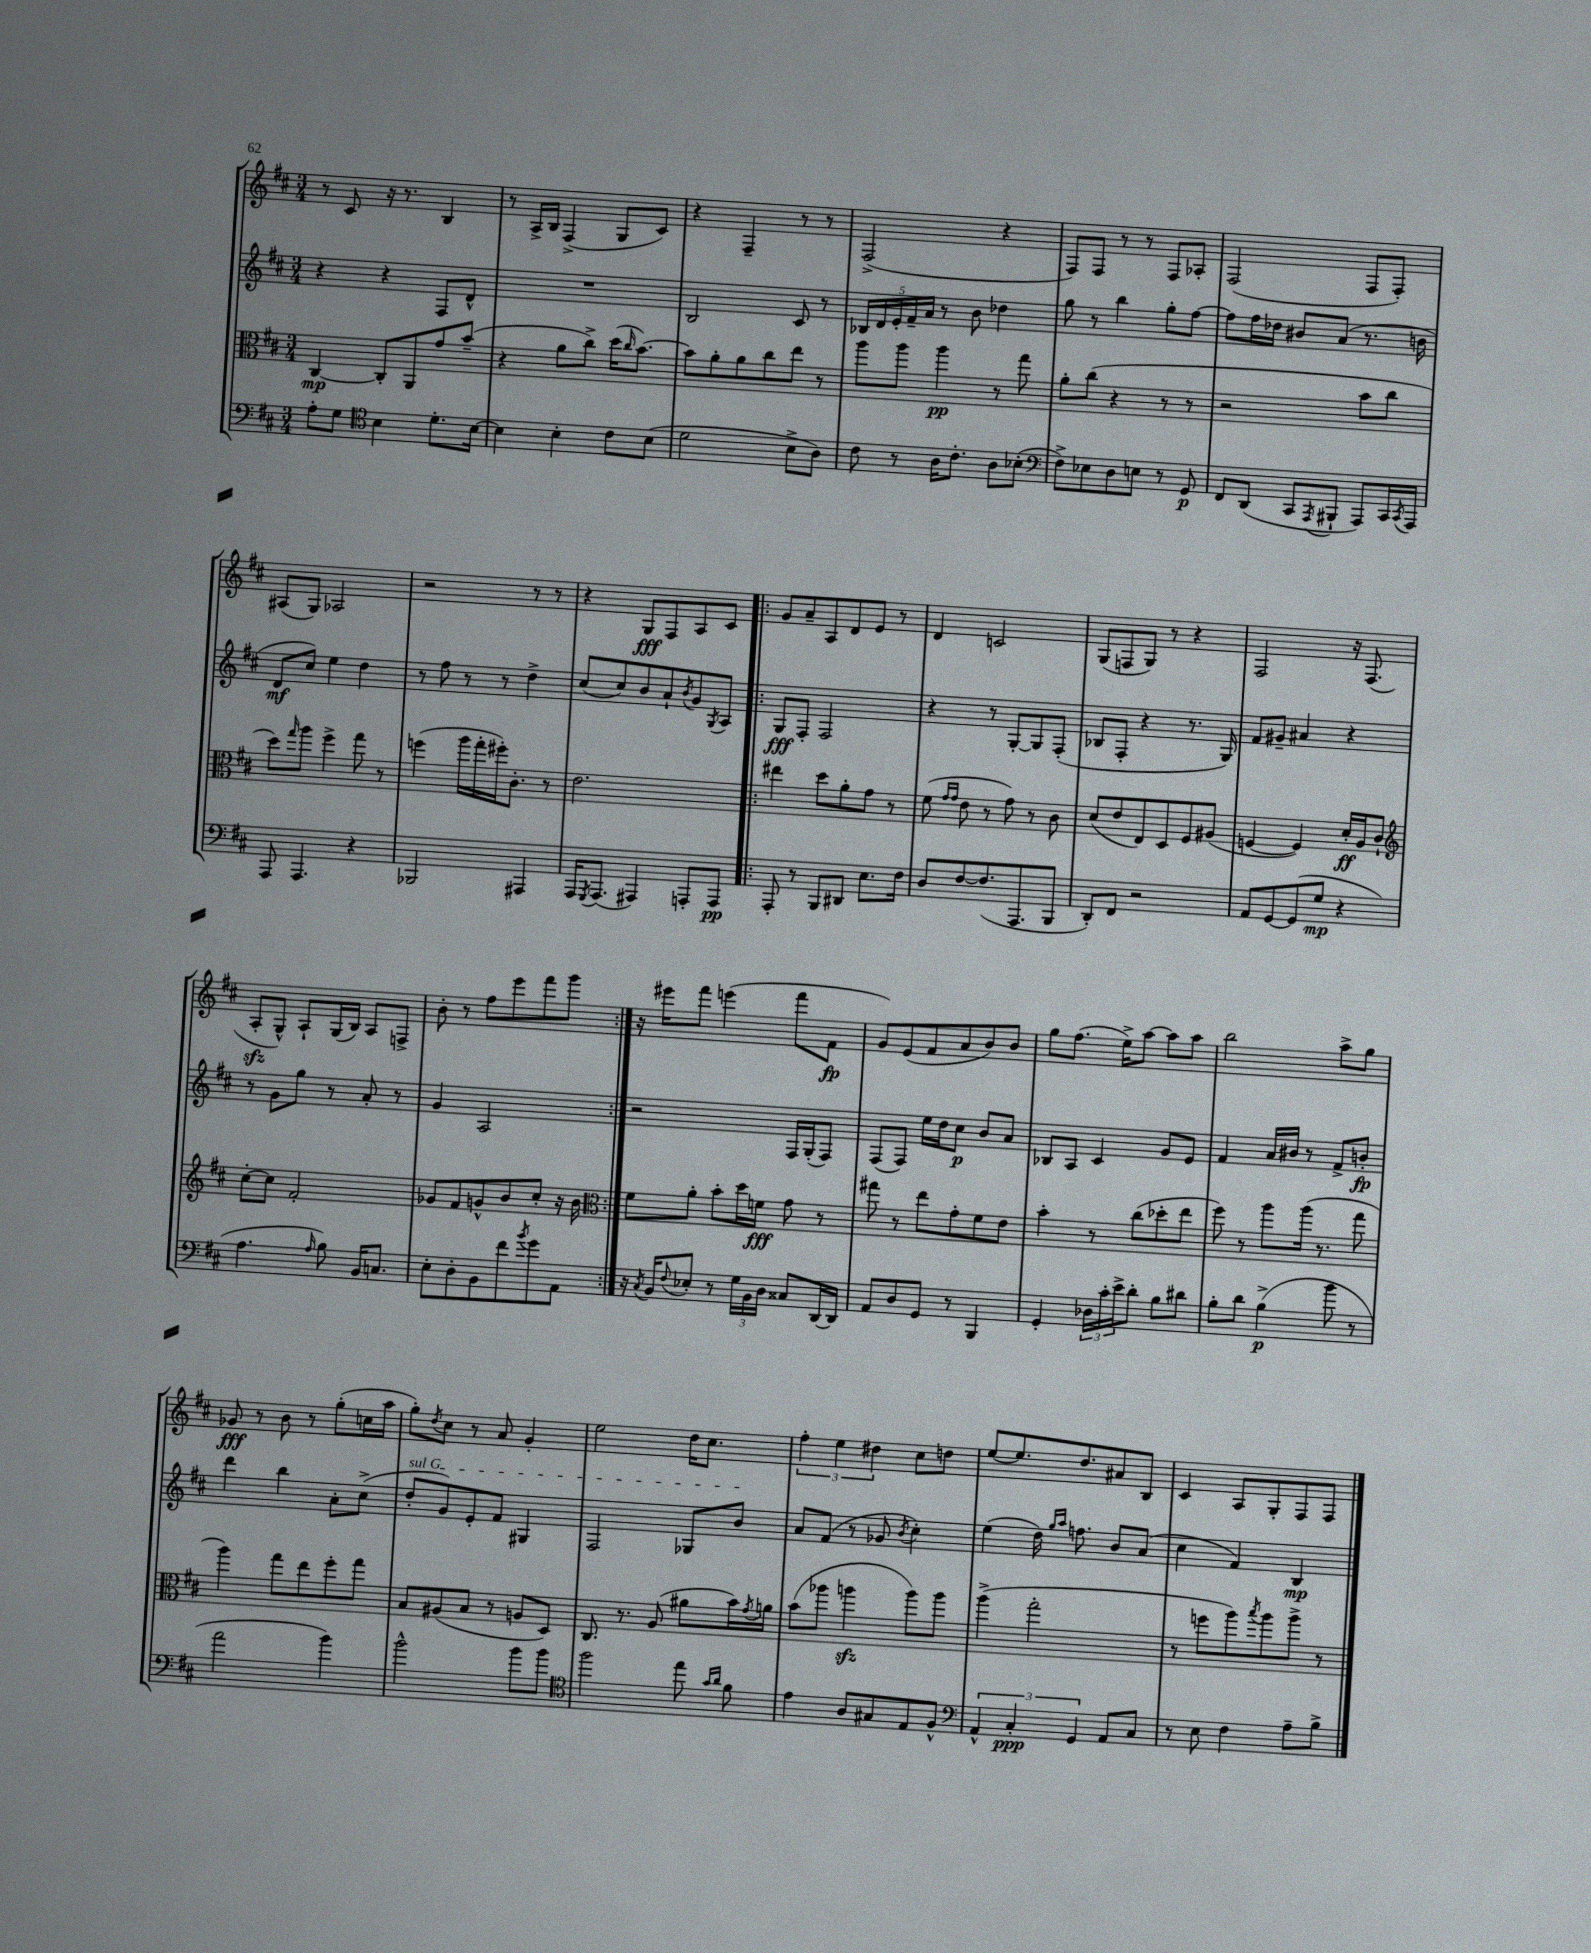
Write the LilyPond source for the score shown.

<<
\new StaffGroup <<
\new Staff = "s0" {
    \clef treble \key d \major \numericTimeSignature \time 3/4
    r8 cis'8 r16 r8. b4 |
    r8 a16-> b16 fis4->( g8 cis'8) |
    r4 fis4-- r8 r8 |
    fis2->( r4 |
    fis8) fis8 r8 r8 fis8 aes8-. |
    fis2( fis8 fis8-.) |
    ais8( g8) aes2 |
    r2 r8 r8 |
    r4 g8\fff fis8 a8 cis'8 |
    \repeat volta 2 { g'8 a'8-- a8 d'8 e'8 r8 |
    d'4 c'2 |
    g8( f8 g8) r8 r4 |
    fis2 r16 fis8.( |
    a8-.\sfz g8-^) a8-! g16( b16) a8 f8-> |
    b'8-. r8 fis''8 e'''8 fis'''8 g'''8 | }
    r16 eis'''16 fis'''8 e'''4( fis'''8 fis'8\fp |
    g'8) e'8( fis'8 a'8 b'8) b'8 |
    g''8 fis''8.( e''16->) a''8~ a''8 a''8 |
    b''2 a''8-> g''8 |
    ges'8\fff r8 b'8 r8 g''8-.( c''16 a''16 |
    g''8-.) \acciaccatura { d''8 } cis''8 r8 a'8 g'4-. |
    e''2 d''16 cis''8. |
    \tuplet 3/2 { fis''4-. e''4 dis''4 } cis''8 d''8 |
    e''8~ e''8. d''8. ais'8 b8 |
    cis'4 a8 g8-. fis8 fis8 \bar "|." |
}
\new Staff = "s1" {
    \clef treble \key d \major \numericTimeSignature \time 3/4
    r4 r4 fis8 d'8-^ |
    R2. |
    b2 cis'8 r8 |
    \tuplet 5/4 { bes16 d'16 e'16-. fis'16-- a'16 } r8 b'8 des''4 |
    g''8 r8 b''4 g''8-. fis''8~ |
    fis''8 fis''16 des''16 bis'8 a'8( r8. b'16 |
    d'8\mf cis''8) e''4 d''4 |
    r8 fis''8 r8 r8 d''4-> |
    cis''8( cis''8) b'8 a'8-! \acciaccatura { b'8 } g'8 \acciaccatura { g8 } a8 |
    \repeat volta 2 { g8\fff fis8-. fis2 |
    r4 r8 g8~-. g8 fis8-.( |
    bes8 fis8-. r4 r8. g16) |
    fis'8 gis'8-- ais'4 r4 |
    r8 g'8 g''8 r8 a'8-. r8 |
    g'4 a2 | }
    r2 fis16 g16-.( fis8) |
    fis8( fis8) e''16 d''16 cis''8\p b'8 a'8 |
    bes8 a8 cis'4 g'8 e'8 |
    fis'4 a'16 bis'16 r8 fis'8-> b'8-.\fp |
    d'''4 b''4 a'8-. cis''8->( |
    \once \override TextSpanner.bound-details.left.text = \markup { \italic "sul G" } d''8-.\startTextSpan g'8) e'8-. fis'8 gis4 |
    fis2 ges8 b'8\stopTextSpan |
    a'8 fis'8( r8 ges'8 \acciaccatura { b'8 } cis''4-.) |
    e''4( d''16) \grace { g''16 a''16 } f''8. b'8 a'8( |
    cis''4 fis'4) b4\mp \bar "|." |
}
\new Staff = "s2" {
    \clef alto \key d \major \numericTimeSignature \time 3/4
    cis4~\mp cis8-. a,8 g'8 b'8--( |
    r4 a'8 cis''8->) d''16( \grace { cis''16 } b'8.~) |
    b'8 a'8-. a'8 cis''8 e''8 r8 |
    a''8 a''8 a''4\pp r8 g''8 |
    a'8-. cis''8( r4 r8 r8 |
    r2 b'8 cis''8 |
    d''8) \grace { g''16 } a''8 fis''4-> g''8 r8 |
    f''4( a''16 g''16-. fis''16-.) cis'8.-. r8 |
    e'2. |
    \repeat volta 2 { eis''4 d''8 a'8-. g'8 r8 |
    fis'8( \grace { g'16 g'16 } e'8 r8 g'8) r8 cis'8 |
    d'8( e'8 e8) d8 fis8 ais8( |
    f4~ f4) d'16-.\ff a16 cis'8-! |
    \clef treble cis''8~-. cis''8 fis'2-. |
    ges'8 fis'8 g'8-^ b'8 cis''8-. r16 b'16 | }
    \clef alto fis'8 a'8-. b'8-. d''16 f'16\fff g'8 r8 |
    gis''8 r8 e''8 g'8-. fis'8 e'8 |
    b'4-. r8 cis''8( des''8-. e''8 |
    fis''8) r8 a''8 a''16( r8. g''8 |
    a''4) g''8 e''8 fis''8-. g''8 |
    b8 ais8( b8 r8 a8 d8) |
    cis8. r8. a8( ais'8 b'16) \acciaccatura { g'8 } a'16 |
    b'8( aes''8 a''4\sfz a''8) a''8 |
    a''4->( g''2-. |
    r8 f''8 a''8) \acciaccatura { b''8 } a''8 a''8-> r8 \bar "|." |
}
\new Staff = "s3" {
    \clef bass \key d \major \numericTimeSignature \time 3/4
    a8-. g8 \clef tenor b4 d'8.-. b16~ |
    b4 b4-. cis'8 b8( |
    d'2 b8-> a8) |
    cis'8 r8 a16 cis'8.-. a8 bes8-.( |
    \clef bass fis8->) ees8 d8 e8 r8 g,8\p |
    fis,8 d,8( cis,8 \acciaccatura { a,,8 } bis,,8-! a,,8) cis,16 \acciaccatura { cis,8 } a,,16 |
    a,,8 a,,4. r4 |
    bes,,2 ais,,4 |
    a,,16 \acciaccatura { g,,8 } a,,8.( ais,,4) a,,8-. a,,8\pp |
    \repeat volta 2 { a,,8-. r8 b,,8 dis,8 e8. fis16 |
    d8 fis8~ fis8.( a,,8. b,,8 |
    d,8-.) fis,8 r2 |
    a,8 g,8~ g,8( g8\mp r4 |
    a4. \grace { a16 } b8) b,16 c8. |
    e8-. d8-. b,8 fis'8 \acciaccatura { b'8 } g'8 a,8 | }
    r16 \acciaccatura { cis8 } b,16 \appoggiatura { fis8 } ees8-. r8 \tuplet 3/2 { g16 b,16 d16 } cisis8 d,16~ d,16 |
    a,8 d8 g,8 r8 b,,4 |
    g,4-. \tuplet 3/2 { des16 cis'16-. e'16-> } d'8-. b8 dis'8 |
    b8-. d'8 b4->\p( b'8 r8 |
    a'2 b'4) |
    b'2-^ b'8 b'8 |
    \clef tenor fis''2 e''8 \grace { g'16 a'16 } fis'8 |
    e'4 a8 gis8 e8 fis8-^ |
    \clef bass \tuplet 3/2 { a,4-^ cis4-.\ppp g,4 } a,8 cis8 |
    r8 e8 fis4 a8-- b8-> \bar "|." |
}
>>
>>
\layout { \context { \Score \remove "Bar_number_engraver" } }
